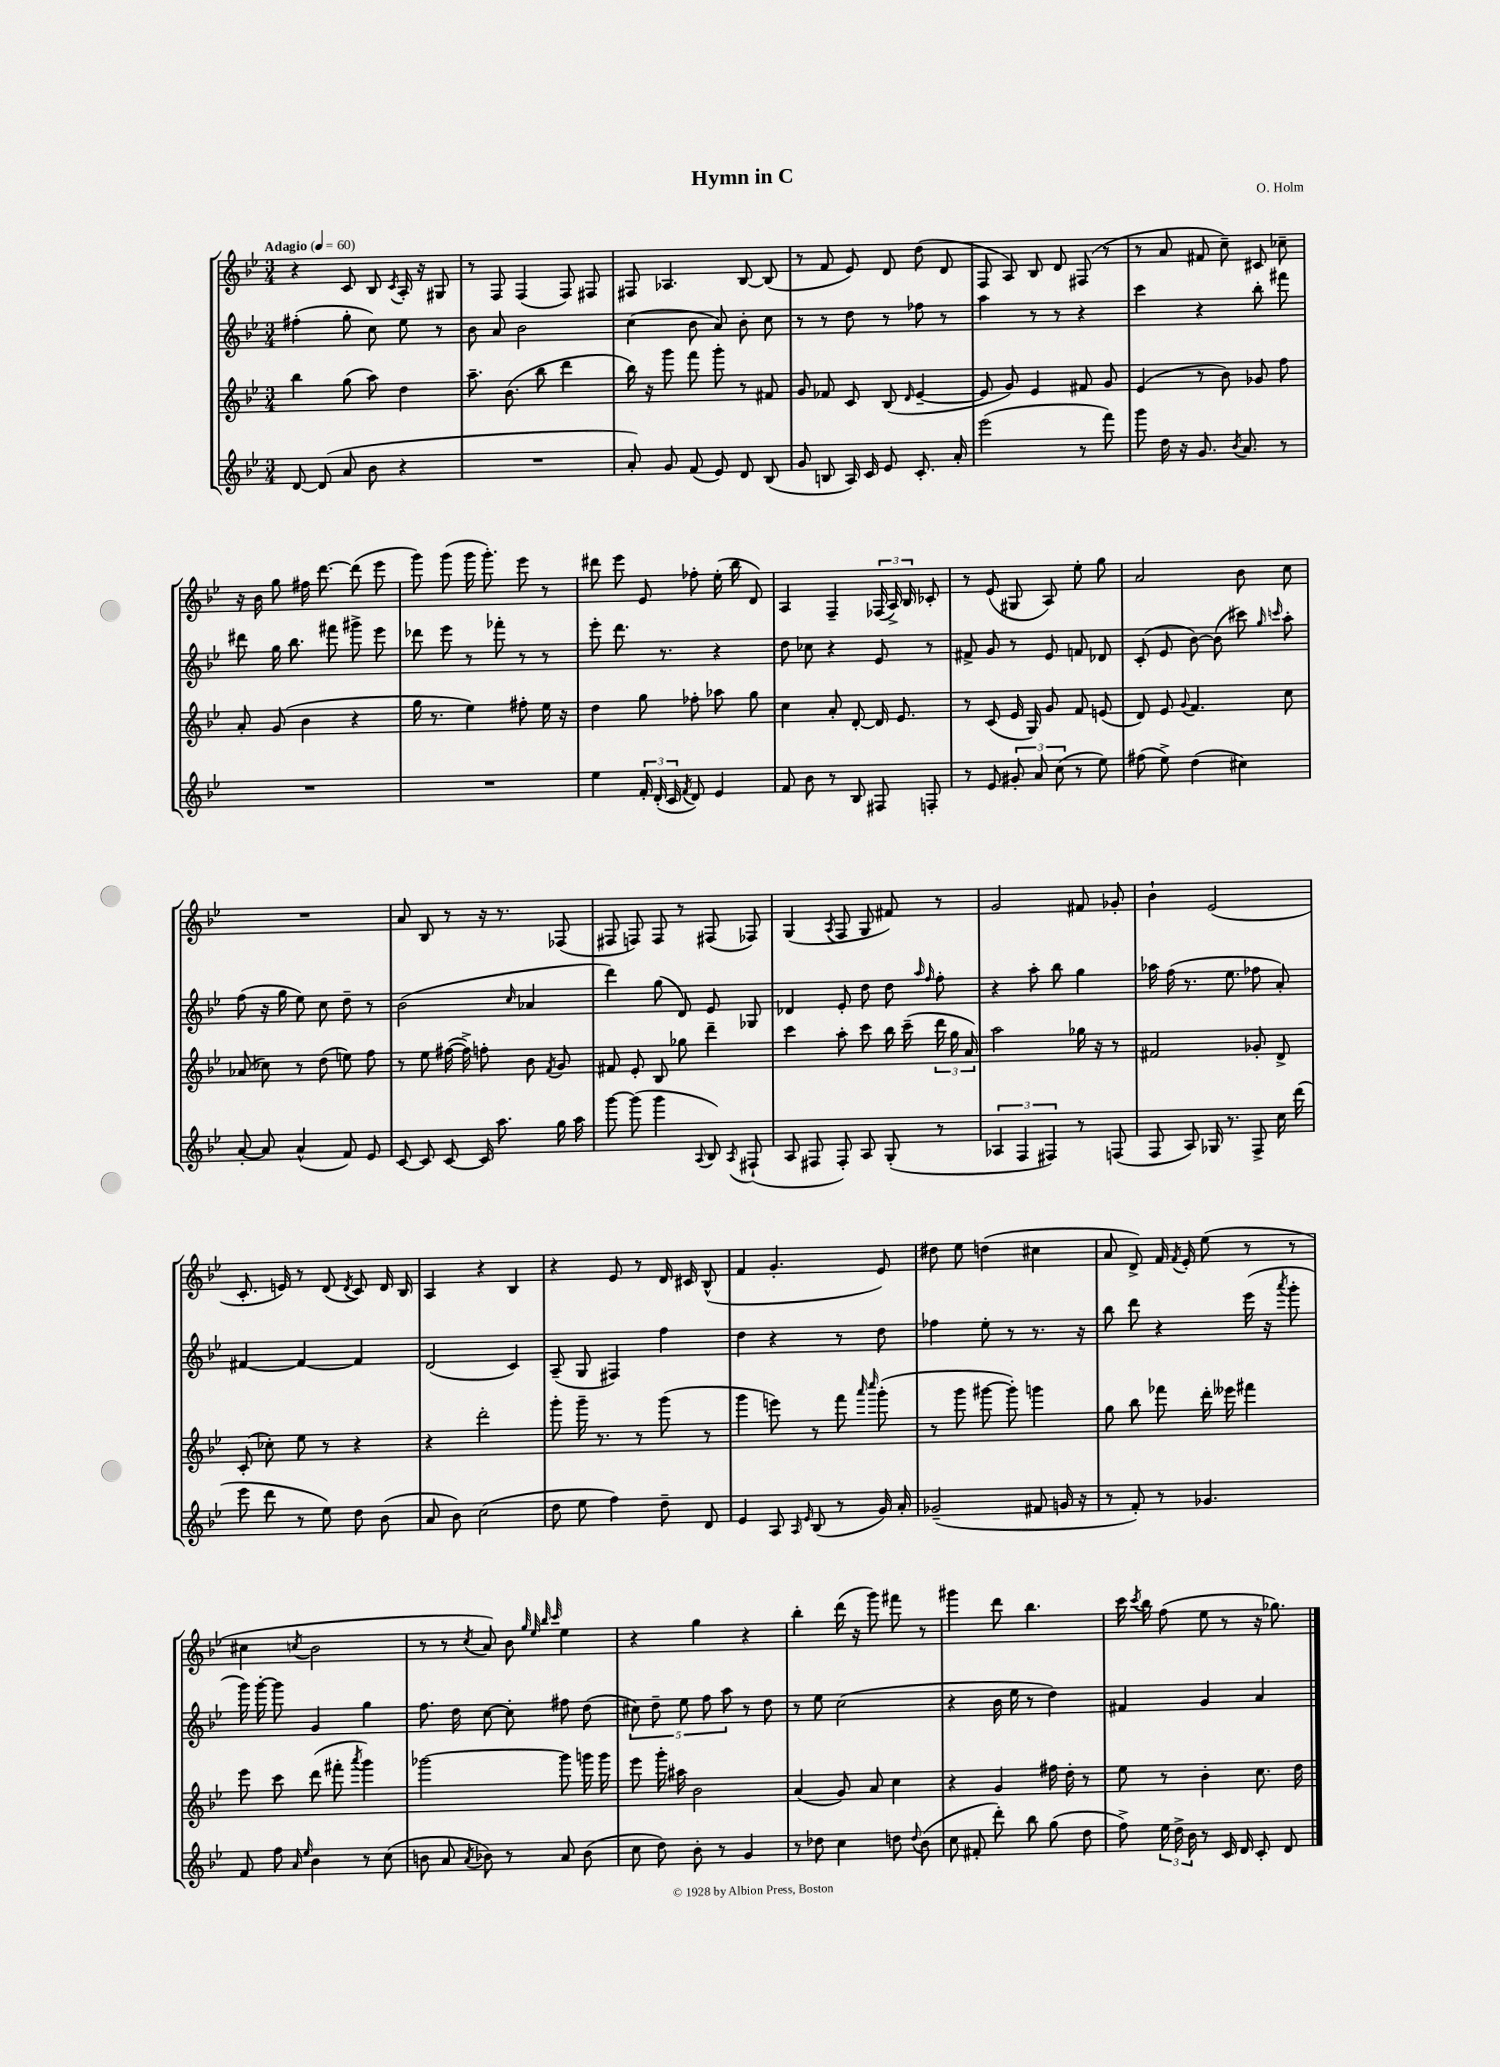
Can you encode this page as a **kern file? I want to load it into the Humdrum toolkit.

**kern	**kern	**kern	**kern
*staff4	*staff3	*staff2	*staff1
*clefG2	*clefG2	*clefG2	*clefG2
*k[b-e-]	*k[b-e-]	*k[b-e-]	*k[b-e-]
*M3/4	*M3/4	*M3/4	*M3/4
*MM60	*MM60	*MM60	*MM60
[8d/	4bb-\	(4ff#'\	4r
(8d/]	.	.	.
8a/	(8gg\	8gg'\	8c/
8b-\	8aa\)	8cc\)	8B-/
.	.	.	8qc/
4r	4dd\	8ee-\	16A'/
.	.	.	16r
.	.	8r	8G#/
=	=	=	=
2.r	8.aa~\	8b-\	8r
.	.	8a/	8F/
.	(8.b-\	.	.
.	.	2b-\	(4F/
.	8bb-\	.	.
.	4ddd\	.	8F/)
.	.	.	8F#/
=	=	=	=
8a'/)	16bb-\)	(4cc\	8F#/
.	16r	.	.
8g/	8ggg\	.	4.A-/
(8f/	8fff\	8b-\	.
8e-/)	8ggg'\	8a/)	.
8d/	8r	8b-'\	[8B-/
(8B-/	8f#/	8cc\	(8B-/]
=	=	=	=
8g/	8g/	8r	8r
8B/	8f-/	8r	8f/
16A/)	8c/	8dd\	8e-/)
16c/	.	.	.
8e-/	(8B-/	8r	8d/
.	16qqd/	.	.
8.c'/	[4e-~/	8ff-\	(8dd\
.	.	8r	8d/
16a'/	.	.	.
=	=	=	=
(2eee-\	8e-/]	4aa\	8F/
.	8g/)	.	8A/)
.	4e-/	8r	8B-/
.	.	8r	8d/
8r	8f#/	4r	(8F#/
8fff\)	8g/	.	8r
=	=	=	=
8ggg\	(4e-/	4ccc\	8r
16dd\	.	.	8a/
16r	.	.	.
8.g/	8r	4r	8f#/
.	8b-\)	.	8cc~\)
8qb-/	.	.	.
8.a/	.	.	.
.	8g-/	8bb-'\	8c#/
8r	8ff\	8fff#\	8cc-~\
=	=	=	=
2.r	8a'/	8ddd#\	16r
.	.	.	16b-\
.	(8g/	16gg\	8gg\
.	.	8.bb-\	.
.	4b-\	.	16ff#\
.	.	.	[8.ddd\
.	.	8fff#\	.
.	4r	8ggg#^\	(8ddd\]
.	.	8eee-\	8eee-\
=	=	=	=
2.r	16gg\	8ddd-\	8ggg\)
.	8.r	.	.
.	.	8eee-\	(8ggg\
.	4ee-\)	8r	16ggg\
.	.	.	8.ggg'\)
.	.	8fff-'\	.
.	8ff#'\	8r	8eee-\
.	16ee-\	8r	8r
.	16r	.	.
=	=	=	=
4ee-\	4dd\	8eee-'\	8ddd#\
.	.	8.ddd\	8eee-\
24f'/	8gg\	.	8e-/
(24d'/	.	.	.
.	.	8.r	.
24c/	.	.	.
8qf/	.	.	.
8d/)	8ff-'\	.	8ff-'\
4e-/	8aa-\	4r	(16ee-'\
.	.	.	16bb-\
.	8gg\	.	8d/)
=	=	=	=
8f/	4cc\	8dd\	4A/
8b-\	.	8cc-\	.
8r	8a'/	4r	4F~/
8B-/	[8d'/	.	.
8F#/	16d/]	8e-/	(24F-/
.	.	.	24A^/)
.	8.e-/	.	.
.	.	.	24B-/
8F'/	.	8r	8c-'/
=	=	=	=
8r	8r	8f#^/	8r
8e-/	(8c/	8g/	(8e-/
12g#'/	16e-/	8r	8G#/
.	16G/)	.	.
12a/	.	.	.
.	8g/	8e-/	8A/)
(12cc\	.	.	.
8r	8f/	8f/	8ee-'\
8ee-\)	(8e/	8d-/	8gg\
=	=	=	=
(8ff#\	8d/)	(8c'/	2a/
8ee-^\)	8e-/	8e-/	.
.	8qqg/	.	.
(4dd\	4.f/	[8b-\)	.
.	.	(8b-\]	.
4cc#\)	.	8ccc#\)	8b-\
.	.	16qqgg/	.
.	.	16qqccc/	.
.	8cc\	8aa'\	8cc\
=	=	=	=
[8a'/	(8a-/	(8ff\	2.r
8a/]	8cc-\)	16r	.
.	.	16gg\	.
(4a^^/	8r	8ee-\)	.
.	(8dd\	8cc\	.
8f/)	8ee\)	8dd~\	.
8e-/	8ff\	8r	.
=	=	=	=
[8c/	8r	(2b-\	8a/
8c/]	8ee-\	.	8B-/
[8c/	([16ff#\	.	8r
.	16ff#^\])	.	.
16c/]	8ff'\	.	16r
8.aa\	.	.	8.r
.	.	16qqcc/	.
.	8b-\	4a-/	.
.	8qf/	.	.
16gg\	8g/	.	(8F-/
16aa\	.	.	.
=	=	=	=
[8ggg\	8f#/	4ddd\)	8F#/
(8ggg\]	8e-'/	.	8F/)
4ggg\	8B-/	(8gg\	8F/
.	8gg-\	8d/)	8r
8qqA/	.	.	.
8B-/)	4ddd~\	8e-/	(8F#/
8qA/	.	.	.
(8F#`/	.	8G-/	8F-/)
=	=	=	=
8A/	4ccc\	4d-/	(4G/
8F#/	.	.	.
.	.	.	8qA/
8F#'/)	8aa'\	8e-'/	8F/
8A/	8ccc\	8dd\	8G/
(8G'/	16bb-\	8dd\	8f#/)
.	(16ccc~\	.	.
.	.	16qqaa/	.
.	.	16qqff/	.
8r	24ddd\	8ff'\	8r
.	24gg\	.	.
.	24a/)	.	.
=	=	=	=
6A-/	2aa\	4r	2g/
6F/	.	.	.
.	.	8aa'\	.
6F#/)	.	.	.
.	.	8bb-\	.
8r	16gg-\	4gg\	8f#/
.	16r	.	.
(8F/	8r	.	8g-'/
=	=	=	=
8F/	2f#/	16aa-\	4b-`\
.	.	(16ff\	.
8A/)	.	8.r	.
16G-/	.	.	(2e-/
8.r	.	8.ee-\	.
8F^/	8g-'/	8ff-\	.
16cc\	8d^/	8a'/)	.
(16ddd\	.	.	.
=	=	=	=
8eee-\	(8c'/	[4f#/	8.c'/
8ddd\	8cc-'\)	.	.
.	.	.	16e/)
8r	8ee-\	4f#/_	8r
8ee-\)	8r	.	(8d/
.	.	.	8qd/
8dd\	4r	4f#/]	8c/)
(8b-\	.	.	16d/
.	.	.	16B-/
=	=	=	=
8a/	4r	(2d/	4A/
8b-\)	.	.	.
(2cc\	2ddd'\	.	4r
.	.	4c/)	4B-/
=	=	=	=
8dd\	8ggg'\	(8A~/	4r
8ee-\	16ggg~\	8G/	.
.	8.r	.	.
4ff\)	.	4F#/)	8e-/
.	8r	.	8r
8dd~\	(8ggg\	4ff\	16d/
.	.	.	16c#/
8d/	8r	.	(8B-^^/
=	=	=	=
4e-/	4ggg\	4dd\	4f/
8A/	8eee\)	4r	4.g'/
16qqA/	.	.	.
16qqe-/	.	.	.
(8B-/	8r	.	.
8r	8fff\	8r	.
.	16qqaaa/	.	.
.	16qqcccc/	.	.
16g/)	(8ggg'\	8dd\	8e-/)
16a'/	.	.	.
=	=	=	=
(2g-~/	8r	4ff-\	8dd#\
.	8ggg\	.	8ee-\
.	[8ggg#\	8ee-'\	(4dd\
.	8ggg#'\])	8r	.
8f#/	4ggg\	8.r	4cc#\
16g/	.	.	.
16r	.	16r	.
=	=	=	=
8r	8gg\	8bb-\	8a/
8f'/)	8bb-\	8ddd\	8d^/)
8r	8fff-\	4r	16f/
.	.	.	8qf/
.	.	.	16e-'/
4.g-/	16ddd'\	.	(8ee-\
.	16eee--\	.	.
.	4fff#\	(16eee-\	8r
.	.	16r	.
.	.	8qaaa/	.
.	.	8ggg'\	8r
=	=	=	=
8f/	8eee-\	16ggg\)	4cc#\
.	.	[16ggg'\	.
8ff\	8ccc\	8ggg\]	.
16qqa/	.	.	.
16qqee-/	.	.	8qcc/
4b-\	(8ddd\	4g/	2b-\
.	8fff#'\	.	.
.	8qaaa/	.	.
8r	4ggg\)	4gg\	.
(8cc\	.	.	.
=	=	=	=
8b\	[2ggg-\	8.ff\	8r
8a/	.	.	8r
.	.	16dd\	.
8qa/	.	.	8qcc/
8b-\)	.	[8cc\	8a/)
8r	.	8cc'\]	8b-\
.	.	.	32qqgg/
.	.	.	32qqee-/
.	.	.	32qqbb-/
.	.	.	32qqccc/
8a/	8ggg-\]	8ff#\	4ee-\
(8b-\	16ggg\	(8dd\	.
.	16ggg\	.	.
=	=	=	=
8cc\	8eee-\	10cc#\)	4r
.	.	10dd~\	.
8dd\)	16ggg'\	.	.
.	16aa#\	.	.
.	.	10ee-\	.
8b-'\	2b-\	.	4gg\
.	.	10ff\	.
8r	.	.	.
.	.	10aa\	.
4g/	.	8r	4r
.	.	8dd\	.
=	=	=	=
8r	(4a/	8r	4bb-'\
8dd-\	.	8ee-\	.
4cc\	8g/)	(2cc\	(16ddd\
.	.	.	16r
.	8a/	.	8ggg\)
8dd\	4cc\	.	8fff#\
8qqdd/	.	.	.
(8b-\	.	.	8r
=	=	=	=
8cc\	4r	4r	4ggg#\
8f#'/	.	.	.
8ddd'\)	4g/	16b-\	8ddd\
.	.	16ee-\	.
8bb-\	.	8r	4.bb-\
(8gg\	16ff#\	4dd\)	.
.	16dd'\	.	.
8dd\	8r	.	.
=	=	=	=
8ff^\)	8ee-\	4f#/	16ccc\
.	.	.	8qccc/
.	.	.	16bb-\
24ee-\	8r	.	(8ff\
24dd^\	.	.	.
24b-\	.	.	.
8r	4b-'\	4g/	8ee-\
16c/	.	.	8r
16d/	.	.	.
8c'/	8.cc\	4a/	16r
.	.	.	8.gg-\)
8d/	.	.	.
.	16dd\	.	.
==	==	==	==
*-	*-	*-	*-
